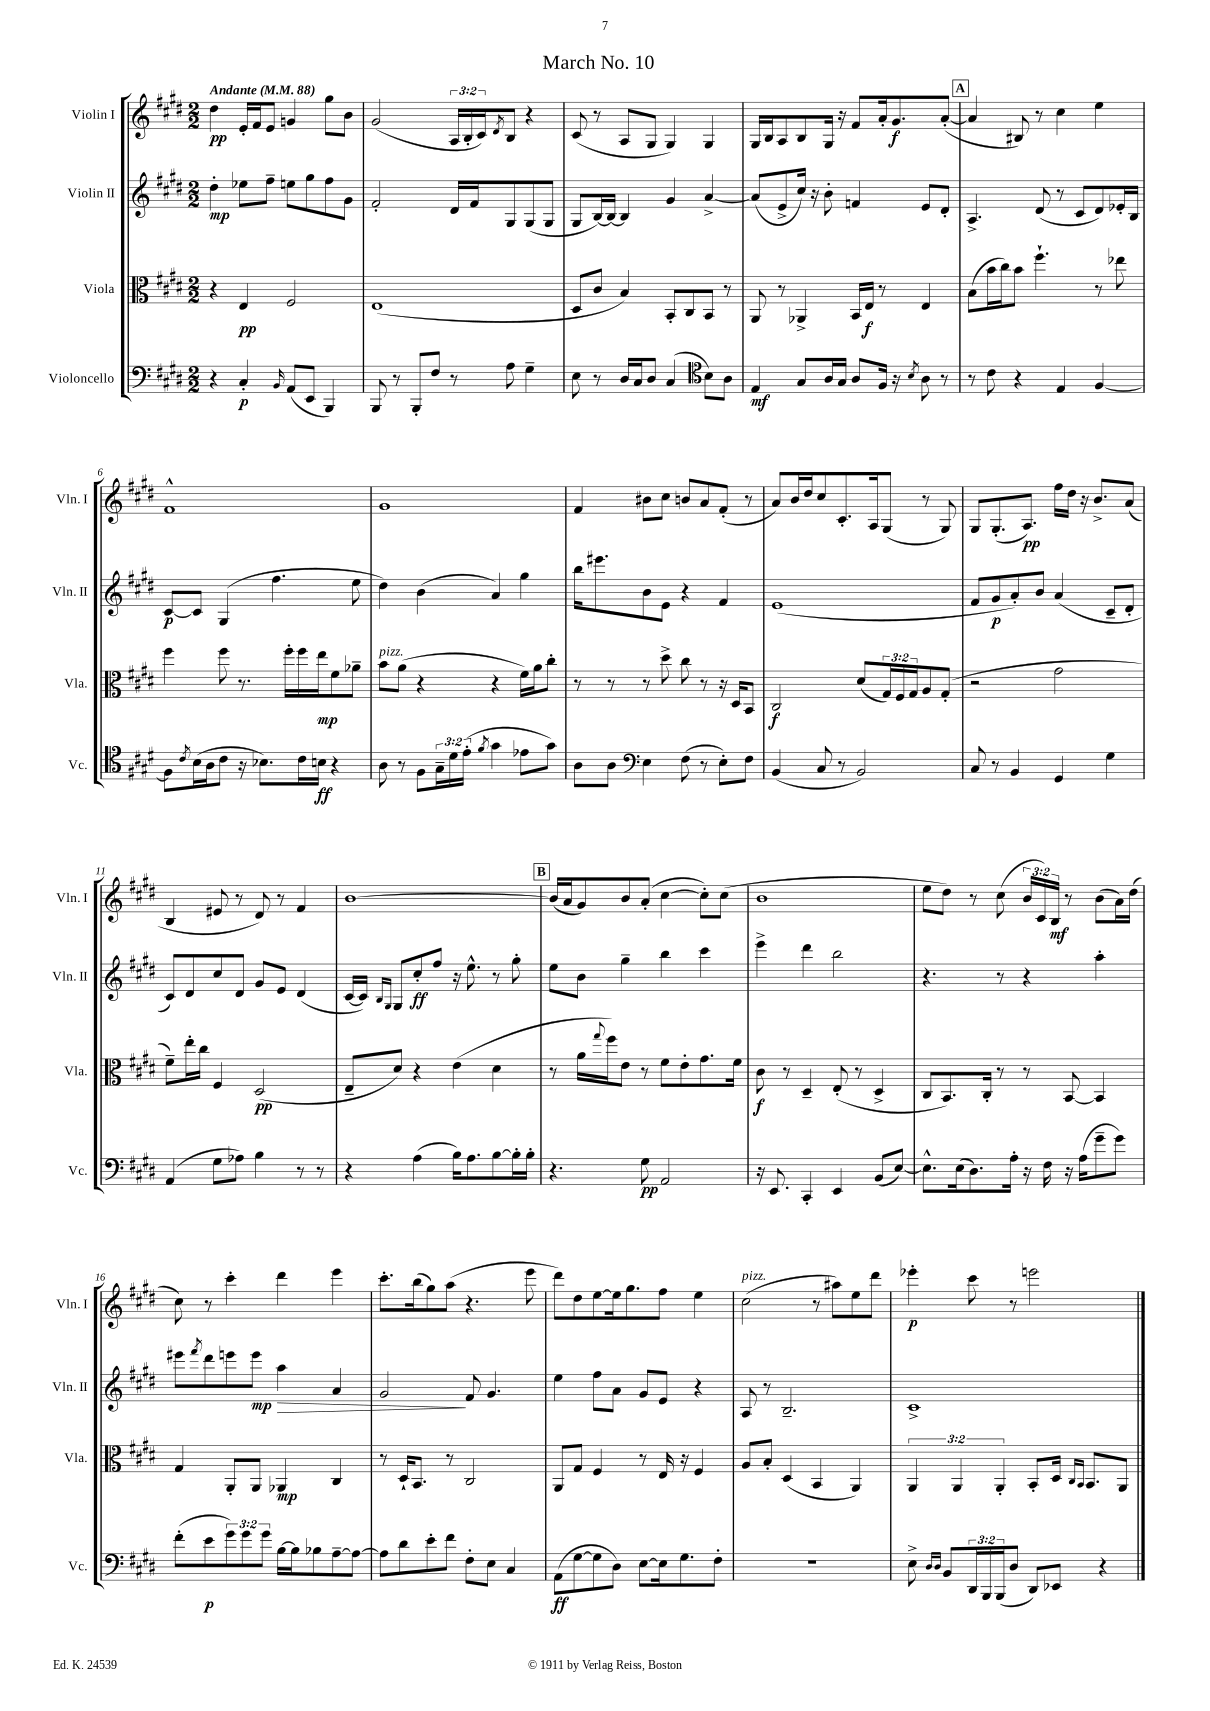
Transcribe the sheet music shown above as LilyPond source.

\header { title = "March No. 10" }
<<
\new StaffGroup <<
\new Staff = "s0" \with { instrumentName = "Violin I" shortInstrumentName = "Vln. I" } {
    \clef treble \key e \major \numericTimeSignature \time 2/2 \override Staff.TupletNumber.text = #tuplet-number::calc-fraction-text \tempo "Andante" 4 = 88
    dis''4\pp e'16-. fis'16 e'8 g'4 gis''8 b'8 |
    gis'2( \tuplet 3/2 { a16 b16-. cis'16) } \acciaccatura { dis'8 } b8 r4 |
    cis'8( r8 a8 gis8 gis4) gis4 |
    gis16 b16 a8 b8 gis16 r16 fis'8 a'16-. gis'8.\f a'8~-.( |
    \mark \markup { \box "A" } a'4 bis8) r8 cis''4 e''4 |
    fis'1-^ |
    gis'1 |
    fis'4 bis'8 cis''8 b'8 a'8 fis'8-.( r8 |
    a'8) b'16 dis''16 cis''8 cis'8.-. a16 gis8( r8 gis8) |
    gis8 gis8.-.( a8.\pp) fis''16 dis''16 r16 b'8.-> a'8( |
    b4 eis'8 r8 dis'8) r8 fis'4 |
    b'1~ |
    \mark \markup { \box "B" } b'16( a'16 gis'8) b'8 a'8-.( cis''4~ cis''8-.) cis''8( |
    b'1 |
    e''8 dis''8) r8 cis''8( \tuplet 3/2 { b'16 cis'16) b16\mf } r8 b'8( a'16) dis''16( |
    cis''8) r8 cis'''4-. dis'''4 e'''4 |
    cis'''8.-. b''16( gis''8) a''8( r4. e'''8 |
    dis'''8) dis''8 e''8~ e''16 gis''8. fis''8 e''4 |
    cis''2^\markup { \italic "pizz." }( r8 ais''8) e''8 dis'''8 |
    ees'''4-.\p cis'''8 r8 e'''2 \bar "|." |
}
\new Staff = "s1" \with { instrumentName = "Violin II" shortInstrumentName = "Vln. II" } {
    \clef treble \key e \major \numericTimeSignature \time 2/2
    dis''4-.\mp ees''8 fis''8-- e''8 gis''8 fis''8 gis'8 |
    fis'2-. dis'16 fis'16 gis8 gis8( gis8 |
    gis8 b16~) b16~ b4 gis'4 a'4~-> |
    a'8( e'8-> cis''16) r16 b'8-. f'4 e'8 dis'8-. |
    \mark \markup { \box "A" } a4.-> dis'8( r8 cis'8 dis'8) ees'16-. b16 |
    cis'8~\p cis'8 gis4( fis''4. e''8 |
    dis''4) b'4( a'4) gis''4 |
    b''16 eis'''8. b'8 e'8 r4 fis'4 |
    e'1( |
    fis'8 gis'8\p a'8-.) b'8 a'4( cis'8-- dis'8-. |
    cis'8) dis'8 cis''8 dis'8 gis'8 e'8 dis'4( |
    cis'16~ cis'16) \grace { b16 gis16 } gis8 cis''8-.\ff fis''8 r16 e''8.-^ r8 gis''8-. |
    \mark \markup { \box "B" } e''8 b'8 gis''4-- b''4 cis'''4 |
    e'''4-> dis'''4 b''2 |
    r4. r8 r4 a''4-. |
    eis'''8 \acciaccatura { fis'''8 } dis'''8 e'''8 e'''8\mp a''4\> a'4 |
    gis'2\! fis'8 gis'4. |
    e''4 fis''8 a'8 gis'8 e'8 r4 |
    a8 r8 b2.-- |
    cis'1-> \bar "|." |
}
\new Staff = "s2" \with { instrumentName = "Viola" shortInstrumentName = "Vla." } {
    \clef alto \key e \major \numericTimeSignature \time 2/2 \override Staff.TupletNumber.text = #tuplet-number::calc-fraction-text
    r4 e4\pp fis2 |
    e1( |
    dis8 cis'8 b4) b,8-. cis8 b,8 r8 |
    a,8 r8 aes,4-> b,16 e16\f r8 e4 |
    \mark \markup { \box "A" } b8( b'16 cis''16) b'8 fis''4.-! r8 ees''8 |
    fis''4 fis''8 r8. fis''16-. fis''16 e''16\mp fis'8 aes'8-- |
    b'8^\markup { \italic "pizz." } a'8( r4 r4 fis'16) a'16 cis''8-. |
    r8 r8 r8 dis''8-> cis''8 r8 r16 dis16 b,8 |
    cis2\f dis'8( \tuplet 3/2 { gis16) fis16 gis16 } a8 gis8-.( |
    r2 gis'2 |
    fis'8--) e''16-. cis''16 fis4 dis2\pp( |
    e8-- dis'8) r4 e'4( dis'4 |
    \mark \markup { \box "B" } r8 a'16 \appoggiatura { gis''8 } fis''16) e'8 r8 fis'8 e'8-. gis'8. fis'16 |
    cis'8\f r8 dis4-- e8-.( r8 dis4-> |
    cis8 b,8.) cis16-. r8 r8 b,8~ b,4 |
    gis4 a,8-. a,8 aes,4\mp cis4 |
    r8 dis16-! b,8. r8 cis2 |
    a,8 gis8 fis4 r8 e16 r16 fis4 |
    a8 b8-. dis4( b,4 a,4) |
    \tuplet 3/2 { a,4 a,4 a,4-. } b,8-. dis16 \grace { cis16 b,16 } b,8. a,8 \bar "|." |
}
\new Staff = "s3" \with { instrumentName = "Violoncello" shortInstrumentName = "Vc." } {
    \clef bass \key e \major \numericTimeSignature \time 2/2 \override Staff.TupletNumber.text = #tuplet-number::calc-fraction-text
    r4 cis4-.\p \grace { b,16 } a,8( e,8 b,,4) |
    b,,8 r8 b,,8-. fis8 r8 a8 gis4-- |
    e8 r8 dis16 cis16 dis8 cis4( \clef tenor b8) a8 |
    e4\mf gis8 a16 gis16 a8 fis16 r16 \acciaccatura { b8 } a8 r8 |
    \mark \markup { \box "A" } r8 cis'8 r4 e4 fis4~ |
    fis8 \acciaccatura { cis'8 } b16( a16 cis'8 r16 bes8.) cis'16 b16\ff r4 |
    a8 r8 fis8 \tuplet 3/2 { gis16-- dis'16 e'16-.( } \acciaccatura { fis'8 } gis'4 ees'8 gis'8) |
    a8 a8 \clef bass e4 fis8( r8 e8-.) fis8 |
    b,4( cis8 r8 b,2) |
    cis8 r8 b,4 gis,4 gis4 |
    a,4( gis8 aes8) b4 r8 r8 |
    r4 a4( b16) a8. b8~ b16-. b16-. |
    \mark \markup { \box "B" } r4. gis8\pp a,2 |
    r16 e,8. cis,4-. e,4 b,8( e8~) |
    e8.-^ e16( dis8.) a16-. r16 fis16 r16 a16( gis'8-- gis'8) |
    fis'8-.( e'8\p \tuplet 3/2 { gis'8) gis'8 gis'8 } b16~ b16 bes8 a8~-- a8~ |
    a8 dis'8 e'8-. fis'8 fis8-. e8 cis4 |
    a,8\ff( gis8~ gis8 dis8) e8~ e16 gis8. fis8-. |
    R1 |
    e8-> \grace { dis16 dis16 } b,8 \tuplet 3/2 { dis,16 b,,16 b,,16( } dis8 dis,8) ees,8 r4 \bar "|." |
}
>>
>>
